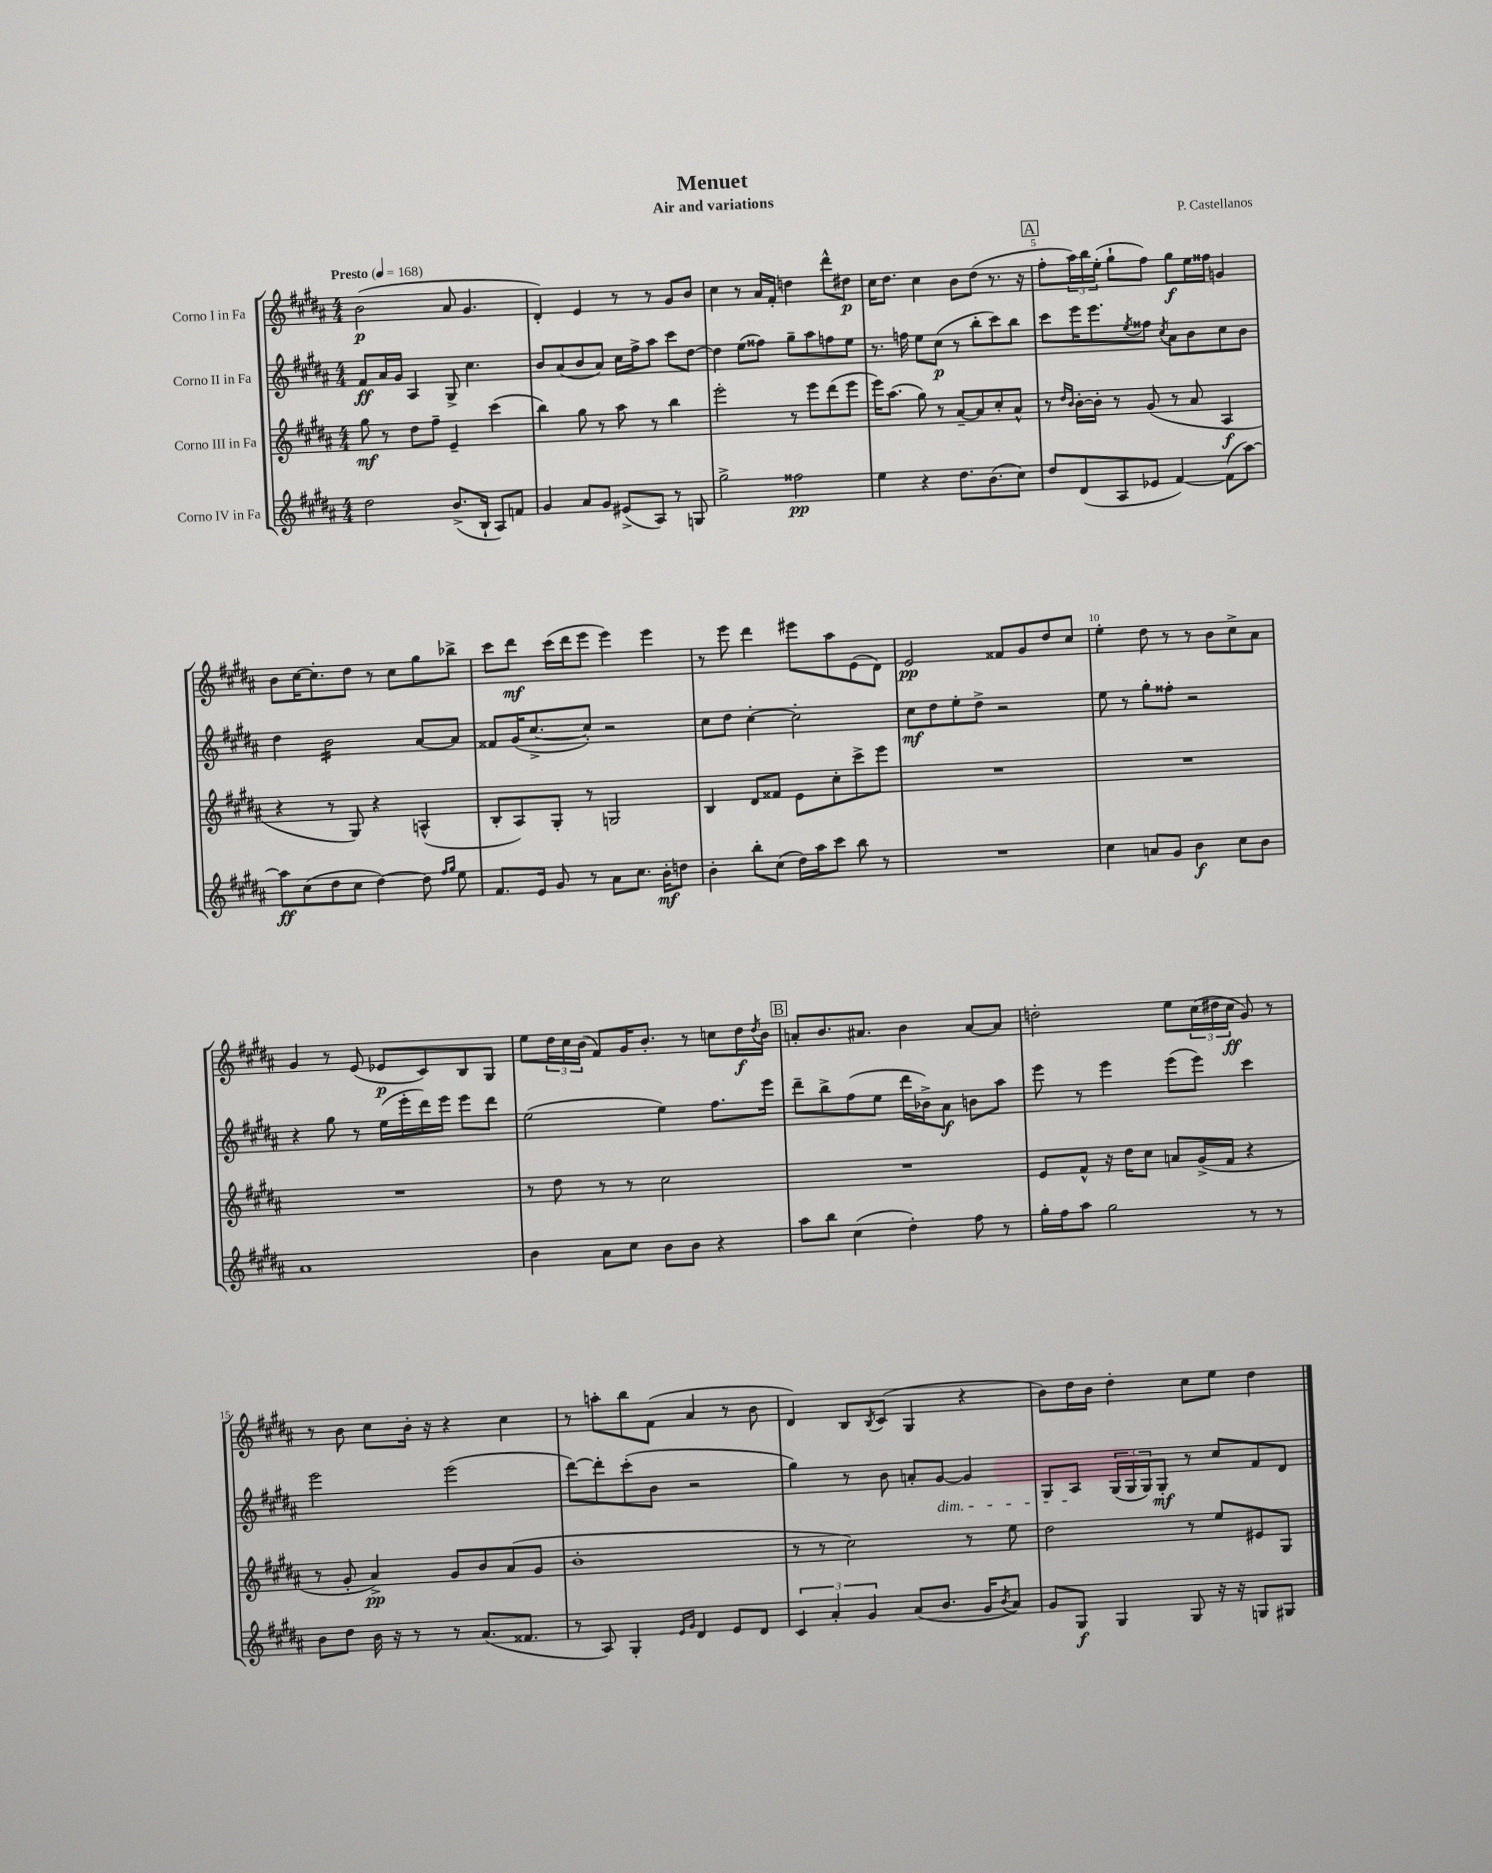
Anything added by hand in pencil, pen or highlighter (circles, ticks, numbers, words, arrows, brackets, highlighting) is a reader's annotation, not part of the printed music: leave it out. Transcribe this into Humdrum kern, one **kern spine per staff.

**kern	**dynam	**kern	**dynam	**kern	**dynam	**kern	**dynam
*part4	*part4	*part3	*part3	*part2	*part2	*part1	*part1
*staff4	*staff4	*staff3	*staff3	*staff2	*staff2	*staff1	*staff1
*I"Corno IV in Fa	*	*I"Corno III in Fa	*	*I"Corno II in Fa	*	*I"Corno I in Fa	*
*clefG2	*	*clefG2	*	*clefG2	*	*clefG2	*
*k[f#c#g#d#a#]	*	*k[f#c#g#d#a#]	*	*k[f#c#g#d#a#]	*	*k[f#c#g#d#a#]	*
*M4/4	*	*M4/4	*	*M4/4	*	*M4/4	*
*MM168	*	*MM168	*	*MM168	*	*MM168	*
=1	=1	=1	=1	=1	=1	=1	=1
!	!	!	!	!	!	!LO:TX:a:B:t=Presto	!
2dd#\	.	8gg#\	mf	8f#/L	ff	(2b\	p
.	.	8r	.	16a#/L	.	.	.
.	.	.	.	16g#/JJ	.	.	.
.	.	8dd#\L	.	4A#/	.	.	.
.	.	8ff#~\J	.	.	.	.	.
(8.b^/L	.	4e~/	.	8G#^/	.	8a#/	.
.	.	.	.	4.cc#\	.	4.g#/	.
16B`/Jk	.	.	.	.	.	.	.
8A#/L)	.	(4ccc#\	.	.	.	.	.
8fn/J	.	.	.	.	.	.	.
=2	=2	=2	=2	=2	=2	=2	=2
4g#/	.	4bb\)	.	8b/L	.	4d#'/)	.
.	.	.	.	(8a#/	.	.	.
8a#/L	.	8gg#\	.	8b/	.	4e/	.
8g#/J	.	8r	.	8a#/J)	.	.	.
(8e#X^/L	.	8aa#\	.	16cc#\LL	.	8r	.
.	.	.	.	16ff#^\J	.	.	.
8A#/J)	.	8r	.	8aa#\J	.	8r	.
8r	.	4bb\	.	8ccc#\L	.	8g#/L	.
8Gn/	.	.	.	[8dd#\J	.	8b/J	.
=3	=3	=3	=3	=3	=3	=3	=3
2gg#^\	.	2eee'\	.	4dd#\]	.	4cc#\	.
.	.	.	.	(8ee\L	.	8r	.
.	.	.	.	8ff##X\J)	.	16a#/LL	.
.	.	.	.	.	.	16f#'/JJ	.
2ff##X\	pp	8r	.	8gg#~\L	.	4ddn\	.
.	.	8eee\L	.	8aa#\	.	.	.
.	.	(8ddd#\	.	8ffn\	.	8ddd#^^\L	.
.	.	8eee\J	.	8ee\J	.	8dd#X\J	p
=4	=4	=4	=4	=4	=4	=4	=4
4ee\	.	16eee\KL)	.	8.r	.	16cc#\KL	.
.	.	(8.aa#\J	.	.	.	8.dd#\J	.
.	.	.	.	16ffn\	.	.	.
4r	.	8gg#\)	.	8ee\L	.	4cc#\	.
.	.	8r	.	(8cc#\J	p	.	.
8.dd#\L	.	[8a#~/L	.	8r	.	8b\L	.
.	.	8a#/]	.	8bb'\L	.	(8dd#\J	.
(8.b\	.	.	.	.	.	.	.
.	.	8cc#'/	.	8ccc#\)	.	8.r	.
8cc#\J)	.	8a#^^/J	.	8bb\J	.	.	.
.	.	.	.	.	.	16r	.
!!LO:REH:place=s1:t=A
=5	=5	=5	=5	=5	=5	=5	=5
8dd#/L	.	8r	.	8ccc#\L	.	8ff#'\L	.
.	.	16qqdd#/LL	.	.	.	.	.
.	.	16qqb/JJ	.	.	.	.	.
(8d#/	.	[16b'\LL	.	16eee\K	.	24aa#\L)	.
.	.	.	.	.	.	24bb\	.
.	.	16b'\JJ]	.	8.eee\	.	.	.
.	.	.	.	.	.	(24ee'\JJ	.
8A#/	.	8r	.	.	.	8gg#`\L	.
.	.	.	.	8qee/	.	.	.
8e-X/J	.	(8g#/	.	8ff##X\J	.	8ff#\J)	.
.	.	.	.	8qcc#/	.	.	.
[4f#/)	.	8r	.	8a#\L	.	8gg#\L	f
.	.	8a#/	.	8b\	.	16ee\L	.
.	.	.	.	.	.	16ff##X\JJ	.
(8f#\L]	.	4A#/	f	8cc#\	.	4gn/	.
[8aa#\J)	.	.	.	8b\J	.	.	.
!!LO:LB:g=z
=6	=6	=6	=6	=6	=6	=6	=6
8aa#\L]	ff	4r	.	4dd#\	.	8b\L	.
(8cc#\	.	.	.	.	.	[16cc#\K	.
.	.	.	.	.	.	8.cc#'\]	.
*	*	*	*	*tremolo	*	*	*
8dd#\	.	8r	.	16b\LL	.	.	.
.	.	.	.	16b\	.	.	.
8cc#\J	.	8G#/)	.	16b\	.	8dd#\J	.
.	.	.	.	16b\	.	.	.
[4dd#\)	.	4r	.	16b\	.	8r	.
.	.	.	.	16b\	.	.	.
.	.	.	.	16b\	.	8cc#\L	.
.	.	.	.	16b\JJ	.	.	.
*	*	*	*	*Xtremolo	*	*	*
8dd#\]	.	(4An^^/	.	[8a#/L	.	8gg#\	.
16qqff#/LL	.	.	.	.	.	.	.
16qqgg#/JJ	.	.	.	.	.	.	.
8ee\	.	.	.	8a#/J]	.	8bb-X^\J	.
=7	=7	=7	=7	=7	=7	=7	=7
8.f#/L	.	8B'/L	.	8f##X/L	.	8ccc#\L	.
.	.	8A#/)	.	(16g#/K	.	8ddd#\J	mf
16e/Jk	.	.	.	[8.cc#^/	.	.	.
8g#/	.	8G#'/J	.	.	.	(16ccc#\LL	.
.	.	.	.	.	.	16ddd#\J	.
8r	.	8r	.	8cc#'/J])	.	8eee\J	.
8a#\L	.	2Gn/	.	2r	.	4eee\)	.
8.cc#\J	.	.	.	.	.	.	.
.	.	.	.	.	.	4eee\	.
16b'\KL	mf	.	.	.	.	.	.
8ddn\J	.	.	.	.	.	.	.
=8	=8	=8	=8	=8	=8	=8	=8
4b'\	.	4B/	.	8cc#\L	.	8r	.
.	.	.	.	8dd#\J	.	8eee\	.
8bb'\L	.	8d#/L	.	[4cc#'\	.	4ddd#\	.
(8cc#\J	.	8f##X/J	.	.	.	.	.
16dd#\LL)	.	8e\L	.	2cc#'\]	.	8eee#X\L	.
16aa#\J	.	.	.	.	.	.	.
8ccc#\J	.	8cc#'\	.	.	.	8aa#\	.
8bb\	.	8ccc#^\	.	.	.	(8e\	.
8r	.	8eee\J	.	.	.	8d#\J)	.
=9	=9	=9	=9	=9	=9	=9	=9
1r	.	1r	.	8cc#\L	mf	2e/	pp
.	.	.	.	8dd#\	.	.	.
.	.	.	.	8ee'\	.	.	.
.	.	.	.	8dd#^\J	.	.	.
.	.	.	.	2r	.	8f##X/L	.
.	.	.	.	.	.	8g#/	.
.	.	.	.	.	.	8dd#/	.
.	.	.	.	.	.	8cc#/J	.
=10	=10	=10	=10	=10	=10	=10	=10
4cc#\	.	1r	.	8ee\	.	4ee'\	.
.	.	.	.	8r	.	.	.
8an/L	.	.	.	8gg#'\L	.	8dd#\	.
8g#/J	.	.	.	8ff##X'\J	.	8r	.
4b\	f	.	.	2r	.	8r	.
.	.	.	.	.	.	8b\L	.
8cc#\L	.	.	.	.	.	8cc#^\	.
8b\J	.	.	.	.	.	8a#\J	.
!!LO:LB:g=z
=11	=11	=11	=11	=11	=11	=11	=11
1a#	.	1r	.	4r	.	4g#/	.
.	.	.	.	8gg#\	.	8r	.
.	.	.	.	8r	.	(8e/	.
.	.	.	.	(16ee\LL	.	8e-X/L	p
.	.	.	.	16eee'\	.	.	.
.	.	.	.	16ddd#\)	.	8c#/)	.
.	.	.	.	16eee\JJ	.	.	.
.	.	.	.	8eee\L	.	8B/	.
.	.	.	.	8ddd#\J	.	8G#/J	.
=12	=12	=12	=12	=12	=12	=12	=12
4b\	.	8r	.	(2ee\	.	8ee\L	.
.	.	8dd#\	.	.	.	24dd#\L	.
.	.	.	.	.	.	24cc#\	.
.	.	.	.	.	.	(24b\JJ	.
8a#\L	.	8r	.	.	.	8f#/L)	.
8cc#\J	.	8r	.	.	.	16g#/K	.
.	.	.	.	.	.	8.b'/J	.
8b\L	.	2cc#\	.	4ee\)	.	.	.
8b\J	.	.	.	.	.	8r	.
4r	.	.	.	8.ff#\L	.	8ccn\L	.
.	.	.	.	.	.	16dd#\L	f
.	.	.	.	.	.	8qdd#/	.
.	.	.	.	16eee\Jk	.	16b\JJ	.
!!LO:REH:place=s1:t=B
=13	=13	=13	=13	=13	=13	=13	=13
8aa#\L	.	1r	.	8ddd#~\L	.	8an'/L	.
8bb\J	.	.	.	8bb^\	.	8.b/	.
(4cc#\	.	.	.	(8ff#\	.	.	.
.	.	.	.	.	.	8.a#X/J	.
.	.	.	.	8ee\J	.	.	.
4dd#'\)	.	.	.	16ddd#\LL	.	4b\	.
.	.	.	.	16b-X^\J)	.	.	.
.	.	.	.	8a#\J	f	.	.
8ff#\	.	.	.	8bn\L	.	[8a#/L	.
8r	.	.	.	8aa#\J	.	8a#/J]	.
=14	=14	=14	=14	=14	=14	=14	=14
16gg#'\LL	.	8e/L	.	8eee\	.	2ddn'\	.
16ff#\J	.	.	.	.	.	.	.
8aa#\J	.	8f#^^/J	.	8r	.	.	.
2gg#\	.	16r	.	4eee\	.	.	.
.	.	16dd#\KL	.	.	.	.	.
.	.	8cc#\J	.	.	.	.	.
.	.	8an/L	.	(8eee\L	.	8ee\L	.
.	.	(16g#^/L	.	8eee\J)	.	(24cc#\L	.
.	.	.	.	.	.	24dd#X\	.
.	.	16f#/JJ	.	.	.	.	.
.	.	.	.	.	.	24cc#\JJ	ff
8r	.	4r	.	4ccc#\	.	8g#/)	.
8r	.	.	.	.	.	8r	.
!!LO:LB:g=z
=15	=15	=15	=15	=15	=15	=15	=15
8b\L	.	8r	.	2eee\	.	8r	.
8dd#\J	.	8g#'/	.	.	.	8b\	.
16b\	.	4a#^/)	pp	.	.	8cc#\L	.
16r	.	.	.	.	.	.	.
8r	.	.	.	.	.	16b'\Jk	.
.	.	.	.	.	.	16r	.
8r	.	8g#/L	.	(2eee\	.	4r	.
(8.a#/L	.	8b/	.	.	.	.	.
.	.	(8a#/	.	.	.	4cc#\	.
8.f##X/J	.	.	.	.	.	.	.
.	.	8g#/J	.	.	.	.	.
=16	=16	=16	=16	=16	=16	=16	=16
8r	.	1b'	.	[8ddd#\L)	.	8r	.
8A#/)	.	.	.	8ddd#'\]	.	8aan'\L	.
4G#'/	.	.	.	(8ccc#'\	.	8bb\	.
.	.	.	.	8b\J	.	(8f#\J	.
16qqe/LL	.	.	.	.	.	.	.
16qqg#/JJ	.	.	.	.	.	.	.
4d#/	.	.	.	2r	.	4a#/	.
8e/L	.	.	.	.	.	8r	.
8d#/J	.	.	.	.	.	8b\	.
=17	=17	=17	=17	=17	=17	=17	=17
6c#/	.	8r	.	4gg#\)	.	4d#/)	.
.	.	8r	.	.	.	.	.
6a#'/	.	.	.	.	.	.	.
.	.	2cc#\)	.	8r	.	8B/L	.
6g#/	.	.	.	.	.	.	.
.	.	.	.	.	.	8qB/	.
.	.	.	.	8b\	.	(8c#/J	.
(8a#/L	.	.	.	8an'/L	.	4G#/	.
!	!	!	!	!LO:TX:b:i:t=dim.	!	!	!
8.b/J	.	.	.	[8g#/J	.	.	.
.	.	8r	.	4g#/]	.	4r	.
16g#/KL	.	.	.	.	.	.	.
8qb/	.	.	.	.	.	.	.
8a#/J)	.	8ee\	.	.	.	.	.
=18	=18	=18	=18	=18	=18	=18	=18
8g#/L	.	2dd#\	.	8G#/L	.	8b\L)	.
8G#/J	f	.	.	8A#/J	.	16dd#\L	.
.	.	.	.	.	.	16b\JJ	.
4G#/	.	.	.	(24G#/LL	.	4dd#'\	.
.	.	.	.	24G#/	.	.	.
.	.	.	.	24G#/J)	.	.	.
.	.	.	.	8G#'/J	mf	.	.
8G#/	.	8r	.	8r	.	8cc#\L	.
16r	.	8ee/L	.	8cc#/L	.	8ee\J	.
16r	.	.	.	.	.	.	.
8Gn/L	.	8e#X/	.	8f#/	.	4dd#\	.
8G#X/J	.	8G#/J	.	8d#/J	.	.	.
==	==	==	==	==	==	==	==
*-	*-	*-	*-	*-	*-	*-	*-
